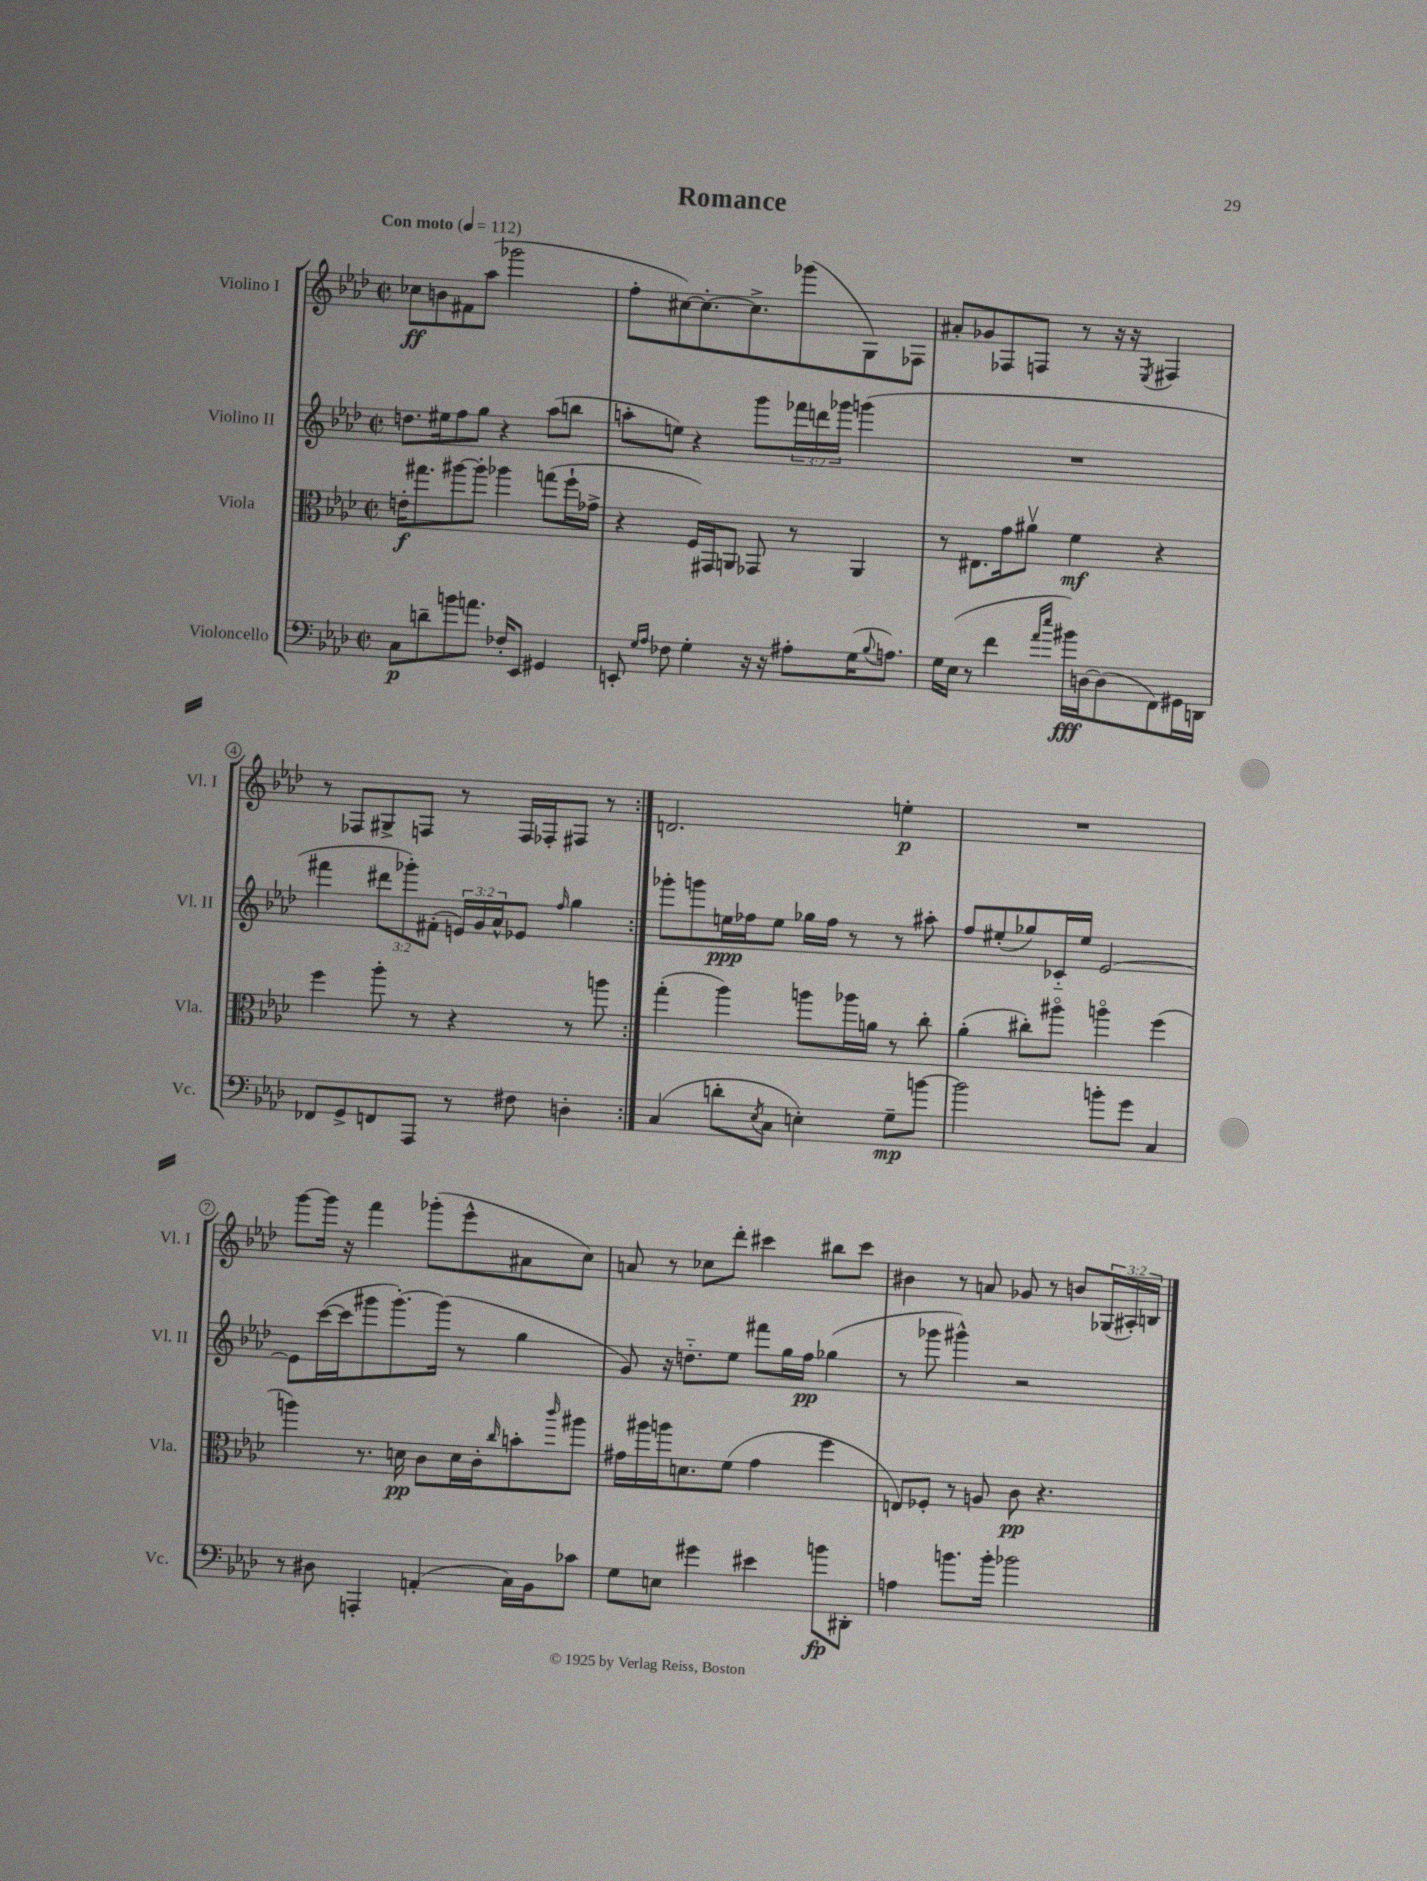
\header { title = "Romance" }
<<
\new StaffGroup <<
\new Staff = "s0" \with { instrumentName = "Violino I" shortInstrumentName = "Vl. I" } {
    \clef treble \key aes \major \defaultTimeSignature \time 2/2 \override Staff.TupletNumber.text = #tuplet-number::calc-fraction-text \tempo "Con moto" 4 = 112
    \repeat volta 2 { ces''8\ff b'8 fis'8 aes''8( ges'''2 |
    f''8-. cis''8~) cis''8.~-. cis''8.-> ges'''8( g8) fes8 |
    ais'8-. ges'8 fes8 f8 r8 r16 r16 \acciaccatura { ees8 } fis4 |
    r8 fes8 gis8-> f8 r8 f16 fes16-. fis8 r8 | }
    d'2. e''4-.\p |
    R1 |
    g'''8~ g'''16 r16 f'''4 ges'''8-.( ees'''8-^ ais'8 c''8) |
    a'8 r8 ces''8 des'''8-. cis'''4 bis''8 cis'''8 |
    bis'4 r8 a'8 ges'8 r8 b'8 \tuplet 3/2 { ges16( ais16-.) b16 } \bar "|." |
}
\new Staff = "s1" \with { instrumentName = "Violino II" shortInstrumentName = "Vl. II" } {
    \clef treble \key aes \major \defaultTimeSignature \time 2/2 \override Staff.TupletNumber.text = #tuplet-number::calc-fraction-text
    \repeat volta 2 { d''8. eis''16 f''8 g''8 r4 aes''8( b''8 |
    a''8-. e''8) r4 g'''8 \tuplet 3/2 { fes'''16 d'''16 ges'''16 } g'''4( |
    R1 |
    fis'''4 \tuplet 3/2 { dis'''8 ges'''8-.) fis'8-.( } \tuplet 3/2 { e'16) g'16 aes'16-^ } ees'8 \grace { f''16 } g''4 | }
    ges'''8-. g'''8 e''16\ppp fes''16 e''8 ges''16 fes''16 r8 r8 ais''8-. |
    f''8 eis''8-.( ges''8) ces'16-_ eis''16 ees'2~ |
    ees'8 c'''16~( c'''16 gis'''8 gis'''8.~-.) gis'''16( r8 g''4 |
    g'8) r16 d''8.-_ ees''8 fis'''8 g''16 f''16\pp ges''4( |
    r8 ges'''8 gis'''4-^) r2 \bar "|." |
}
\new Staff = "s2" \with { instrumentName = "Viola" shortInstrumentName = "Vla." } {
    \clef alto \key aes \major \defaultTimeSignature \time 2/2
    \repeat volta 2 { e'16-.\f gis''8. ais''8~ ais''8-. aes''4 g''8( f''16-! ges'16-> |
    r4 f16) gis,16 a,8 ges,8 r8 a,4 |
    r8 eis8. g'16 ais'8\upbow f'4\mf r4 |
    f''4 aes''8-. r8 r4 r8 a''8 | }
    g''4-.( aes''4) a''8 aes''16 a'16 r8 c''8-. |
    aes'4-.( cis''8-.) ais''8\flageolet a''4\flageolet f''4( |
    a''4) r8. d'16\pp c'8 d'16 c'16-. \grace { c''16 } b'8-. \grace { c'''16 } ais''8 |
    gis'16 ais''16 a''16 d'8. f'8( gis'4 f''4 |
    e8) fes8-. r8 a8 c'8\pp r4. \bar "|." |
}
\new Staff = "s3" \with { instrumentName = "Violoncello" shortInstrumentName = "Vc." } {
    \clef bass \key aes \major \defaultTimeSignature \time 2/2
    \repeat volta 2 { c8\p d'8-- b'8 a'8. fes16-. ees,8 gis,4 |
    e,8-. \grace { g16 aes16 } fes8 g4-. r16 r16 ais8-. g16( \appoggiatura { bes8 } a8.) |
    g16 ees16( r8 f'4 \grace { aes'16 ees''16 } bis'16\fff) d16~ d8( f,8) gis,16 d,16 |
    fes,8 g,8-> f,8 aes,,8 r8 fis8 d4-. | }
    c4( d'8-. \acciaccatura { ees8 } c8 e4-.) g8--\mp b'8~ |
    b'2 b'8-. g'8 c4 |
    r8 dis8 a,,4-. a,4-.( c16) bes,16 ces'8 |
    g8 e8 gis'4 eis'4 b'8\fp dis,8-. |
    a4 b'8. b'16-. bes'2 \bar "|." |
}
>>
>>
\layout { \context { \Score \override BarNumber.stencil = #(make-stencil-circler 0.1 0.3 ly:text-interface::print) } }
